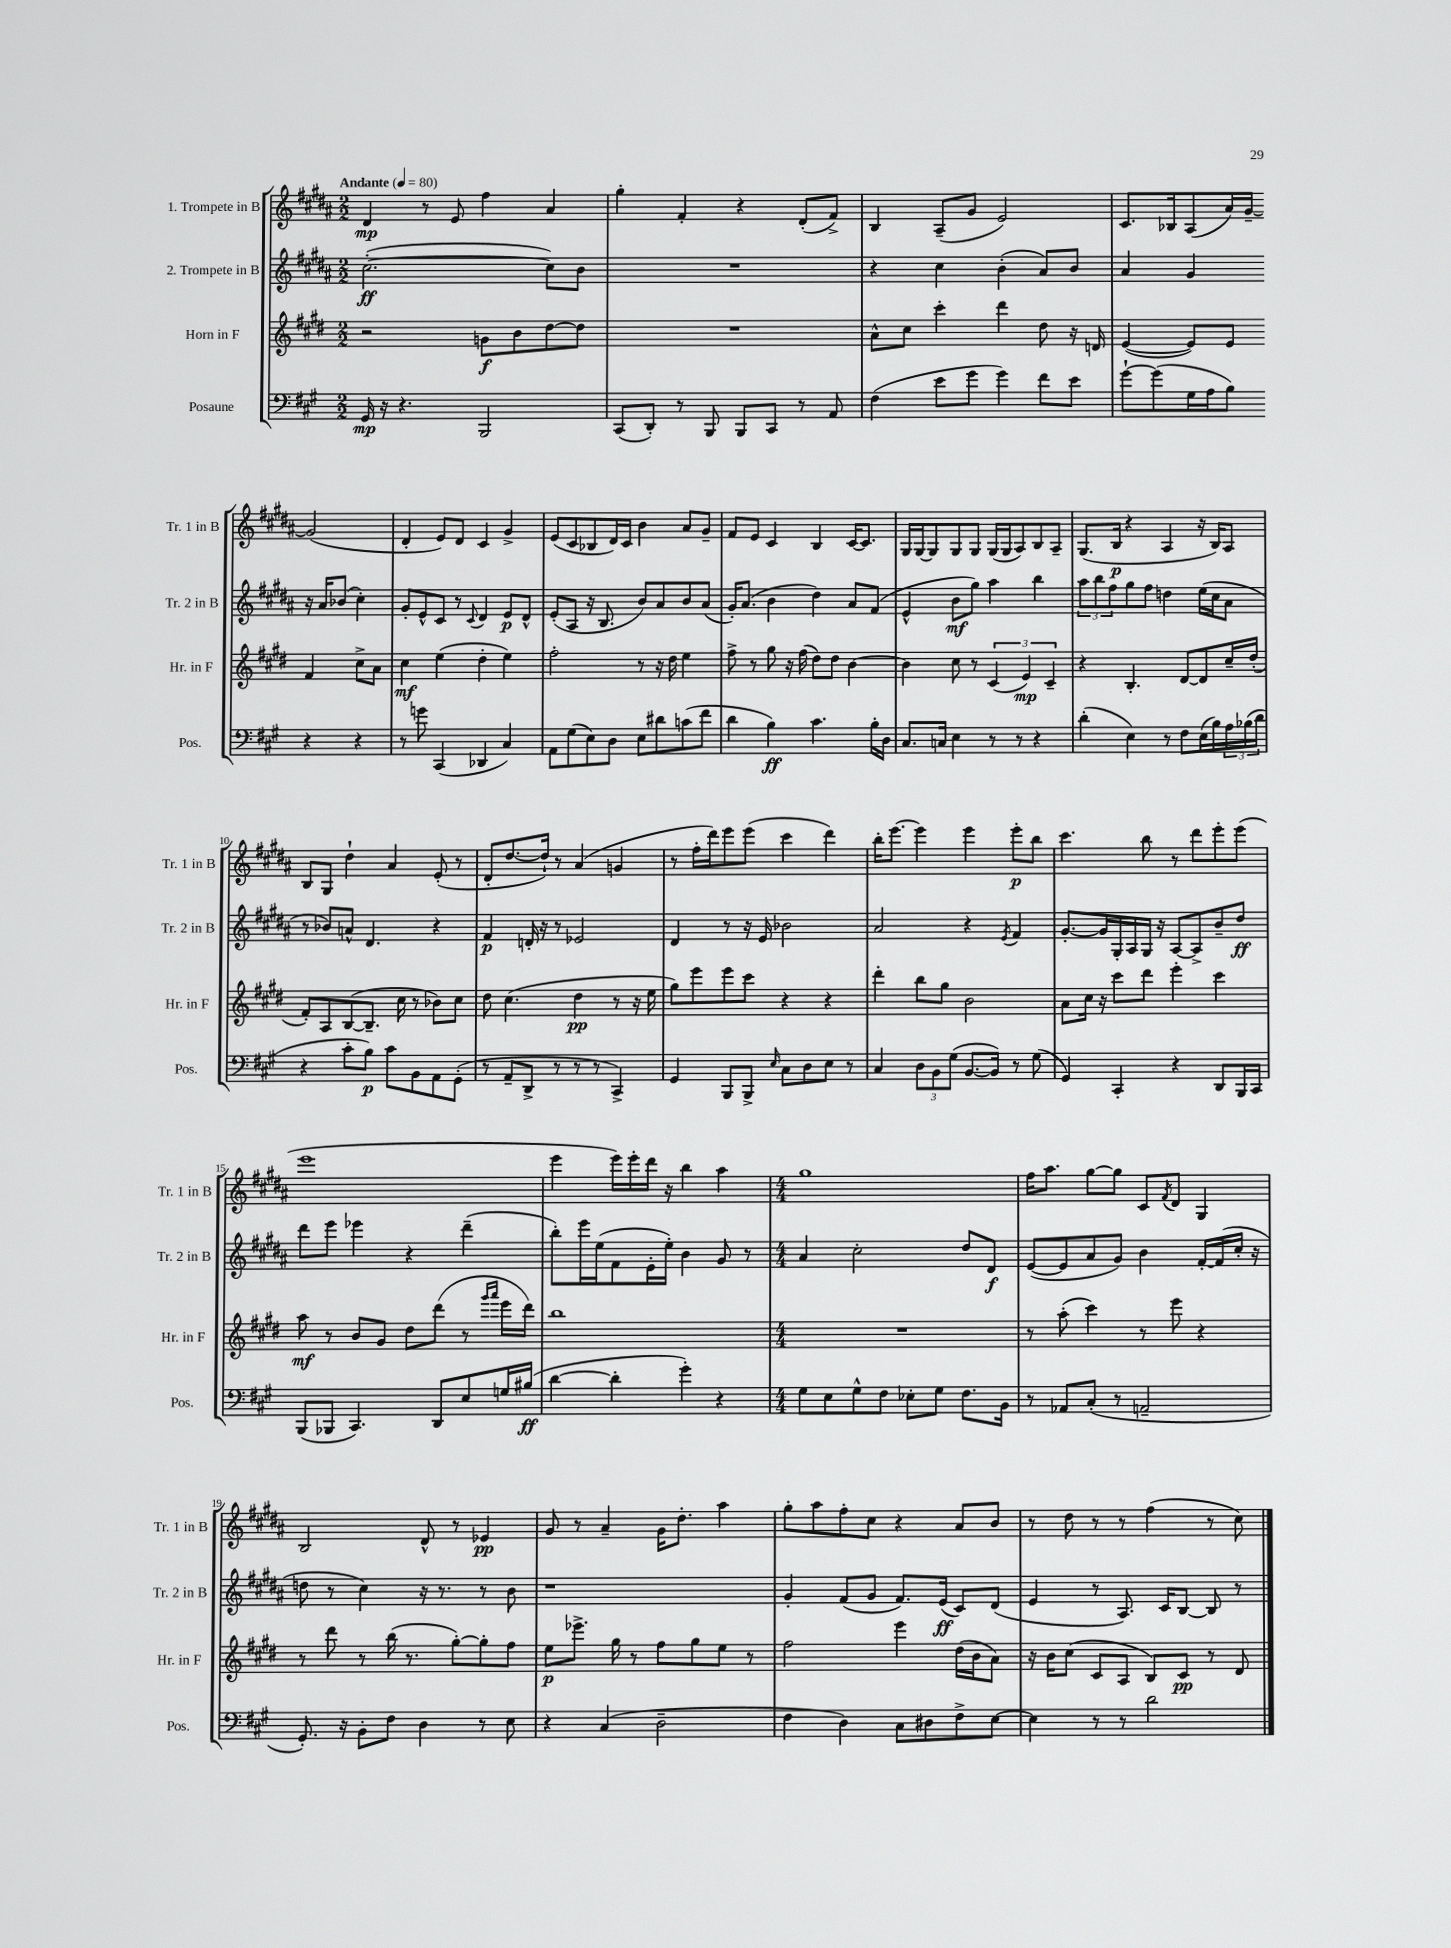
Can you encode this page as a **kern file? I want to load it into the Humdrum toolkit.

**kern	**kern	**kern	**kern
*staff4	*staff3	*staff2	*staff1
*clefF4	*clefG2	*clefG2	*clefG2
*k[f#c#g#]	*k[f#c#g#d#]	*k[f#c#g#d#a#]	*k[f#c#g#d#a#]
*M2/2	*M2/2	*M2/2	*M2/2
*MM80	*MM80	*MM80	*MM80
16GG#	2r	([2.cc#'	4d#
16r	.	.	.
4.r	.	.	.
.	.	.	8r
.	.	.	8e
2BBB	8g	.	4ff#
.	8b	.	.
.	[8dd#	8cc#])	4a#
.	8dd#]	8b	.
=	=	=	=
(8CC#	1r	1r	4gg#'
8DD')	.	.	.
8r	.	.	4f#'
8BBB	.	.	.
8BBB	.	.	4r
8CC#	.	.	.
8r	.	.	(8d#'
8AA	.	.	8f#^)
=	=	=	=
(4F#	8a^^	4r	4B
.	8cc#	.	.
8e	4ccc#'	4cc#	(8A#~
8g#	.	.	8g#
4g#)	4ddd#	(4b'	2e)
8f#	8dd#	8a#)	.
8e	16r	8b	.
.	16d	.	.
=	=	=	=
[8g#`	([4e	4a#	8.c#
(8g#]	.	.	.
.	.	.	16B-
16G#	8e])	4g#	(8A#
16A	.	.	.
8B)	8e	.	16a#)
.	.	.	[16g#~
4r	4f#	16r	(2g#]
.	.	16a#	.
.	.	(8b-	.
4r	8cc#^	4cc#')	.
.	8a	.	.
=	=	=	=
8r	4cc#	8g#'	4d#'
8g	.	8e^^	.
(4CC#	(4ee	8c#	8e)
.	.	8r	8d#
.	.	8qqc#	.
4DD-	4dd#'	4d#	4c#
4C#)	4ee)	8e	4g#^
.	.	8d#^^	.
=	=	=	=
8AA	2ff#'	(8e'	(8e
(8G#	.	8A#	8c#
8E)	.	16r	8B-
.	.	8.B	.
8D	.	.	16d#)
.	.	.	16c#
8E	8r	8b)	4b
8d#	16r	8a#	.
.	16dd#	.	.
(8c	4ee	8b	8a#
8f#	.	(8a#	8g#~
=	=	=	=
4d	8ff#^	16g#')	8f#
.	.	(8.a#	.
.	8r	.	8e
4B)	8gg#	4b	4c#
.	16r	.	.
.	(16ff#	.	.
4.c#	8dd#)	4dd#)	4B
.	8dd#	.	.
.	[4b	8a#	[16c#
.	.	.	8.c#]
16B'	.	(8f#	.
16D	.	.	.
=	=	=	=
8.C#	4b]	4e^^	16G#
.	.	.	[16G#
.	.	.	8G#]
16C	.	.	.
4E	8cc#	8b	8G#
.	8r	8gg#)	8G#
8r	(6c#	4aa#	(16G#
.	.	.	16G#
8r	.	.	8A#)
.	6e)	.	.
4r	.	4bb	8B
.	6c#~	.	.
.	.	.	8A#~
=	=	=	=
(4d'	4r	12aa#	(8.G#
.	.	12bb	.
.	.	12ff#	.
.	.	.	16B
4E)	4.B'	8gg#	4r
.	.	8ff#	.
8r	.	4dd	4A#
8F#	[8d#	.	.
(16E	8d#]	(16ee	16r
16B)	.	16cc#	16B)
24A	16cc#~	8a#	8A#
(24B-	.	.	.
.	(16dd#'	.	.
24d	.	.	.
=	=	=	=
4r	8f#')	8r	8B
.	8A	8b-)	8G#
8c#'	([8B	8a^^	4dd#`
8B)	8.B~]	4.d#	.
8c#	.	.	4a#
.	16cc#	.	.
8BB	8r	.	.
8AA	8b-)	4r	(8e'
(8GG#'	8cc#	.	8r
=	=	=	=
8r	8dd#	4f#	8d#'
8AA~	(4.cc#	.	[8.dd#
8DD^	.	16d'	.
.	.	16r	16dd#`])
8r	.	8r	8r
8r	4dd#	2e-	(4a#
8r	.	.	.
4CC#^)	8r	.	4g
.	16r	.	.
.	16ee	.	.
=	=	=	=
4GG#	8gg#)	4d#	8r
.	8eee	.	16ff#'
.	.	.	16ddd#)
8BBB	8eee	8r	8eee
8BBB^	8ccc#	16r	(8eee
.	.	16e	.
16qqE	.	.	.
8C#	4r	2b-	4ccc#
8D	.	.	.
8E	4r	.	4ddd#)
8r	.	.	.
=	=	=	=
4C#	4ddd#'	2a#	16bb'
.	.	.	[8.eee
12D	8bb	.	4eee]
12BB	.	.	.
.	8gg#	.	.
(12G#	.	.	.
[8.BB	2b	4r	4eee
16BB])	.	.	.
.	.	8qe	.
8r	.	4f#	8eee'
(8G#	.	.	8bb
=	=	=	=
4GG#)	8a	[8.g#'	4.ccc#
.	16cc#	.	.
.	16r	16g#]	.
4CC#'	8ccc#	16G#'	.
.	.	16A#	.
.	8ddd#	16G#	8bb
.	.	16r	.
4r	4eee'	[8A#	8r
.	.	8A#^]	8ddd#
8DD	4ccc#	8b~	8eee'
16BBB	.	8dd#	(8eee
16CC#	.	.	.
=	=	=	=
(8BBB	8aa	8ddd#	1eee
8BBB-	8r	8eee	.
4.CC#)	8b	4eee-	.
.	8g#	.	.
.	8dd#	4r	.
8DD	(8ddd#	.	.
8E	8r	(4ddd#~	.
.	16qqggg#	.	.
.	16qqaaa	.	.
16G	16eee	.	.
(16B#	16ddd#)	.	.
=	=	=	=
[4d	1bb	8bb')	4eee
.	.	16eee	.
.	.	(16ee	.
4d']	.	8f#	16eee)
.	.	.	16eee'
.	.	16e'	16ddd#
.	.	16ee')	16r
4g#')	.	4b	4bb
4r	.	8g#	4aa#
.	.	8r	.
=	=	=	=
*M4/4	*M4/4	*M4/4	*M4/4
8G#	1r	4a#	1gg#
8E	.	.	.
8G#^^	.	2cc#'	.
8F#	.	.	.
8E-'	.	.	.
8G#	.	.	.
8.F#	.	8dd#	.
.	.	8d#	.
16BB	.	.	.
=	=	=	=
8r	8r	([8e	16ff#
.	.	.	8.aa#
8AA-	(8aa'	8e]	.
(8C#'	4ccc#)	8a#	[8gg#
8r	.	8g#)	8gg#]
2AA~	8r	4b	8c#
.	.	.	8qf#
.	8eee	.	8d#
.	4r	[16f#'	4G#
.	.	(16f#]	.
.	.	16cc#'	.
.	.	16r	.
=	=	=	=
8.GG#')	8r	8dd	2B
.	8ddd#	8r	.
16r	.	.	.
8BB'	8r	4cc#)	.
8F#	(16bb	.	.
.	8.r	.	.
4D	.	16r	8d#^^
.	.	8.r	.
.	[8gg#')	.	8r
8r	8gg#']	8r	4e-
8E	8ff#	8b	.
=	=	=	=
4r	8ee	1r	8g#
.	8.eee-^	.	8r
(4C#	.	.	4a#~
.	16gg#	.	.
.	8r	.	.
2D~	8ff#	.	16g#
.	.	.	8.dd#'
.	8gg#	.	.
.	8ee	.	4aa#
.	8r	.	.
=	=	=	=
4F#	2ff#	4g#'	8gg#'
.	.	.	8aa#
4D)	.	(8f#	8ff#'
.	.	8g#	8cc#
8C#	4eee	8.f#)	4r
8D#	.	.	.
.	.	(16e	.
8F#^	(16dd#	8c#)	8a#
.	16b	.	.
[8E	8a)	(8d#	8b
=	=	=	=
4E]	16r	4e	8r
.	16b	.	.
.	(8cc#	.	8dd#
8r	8c#	8r	8r
8r	8A	8.A#)	8r
2d	8B)	.	(4ff#
.	.	16c#	.
.	8c#	[8B	.
.	8r	8B]	8r
.	8d#	8r	8cc#)
==	==	==	==
*-	*-	*-	*-
